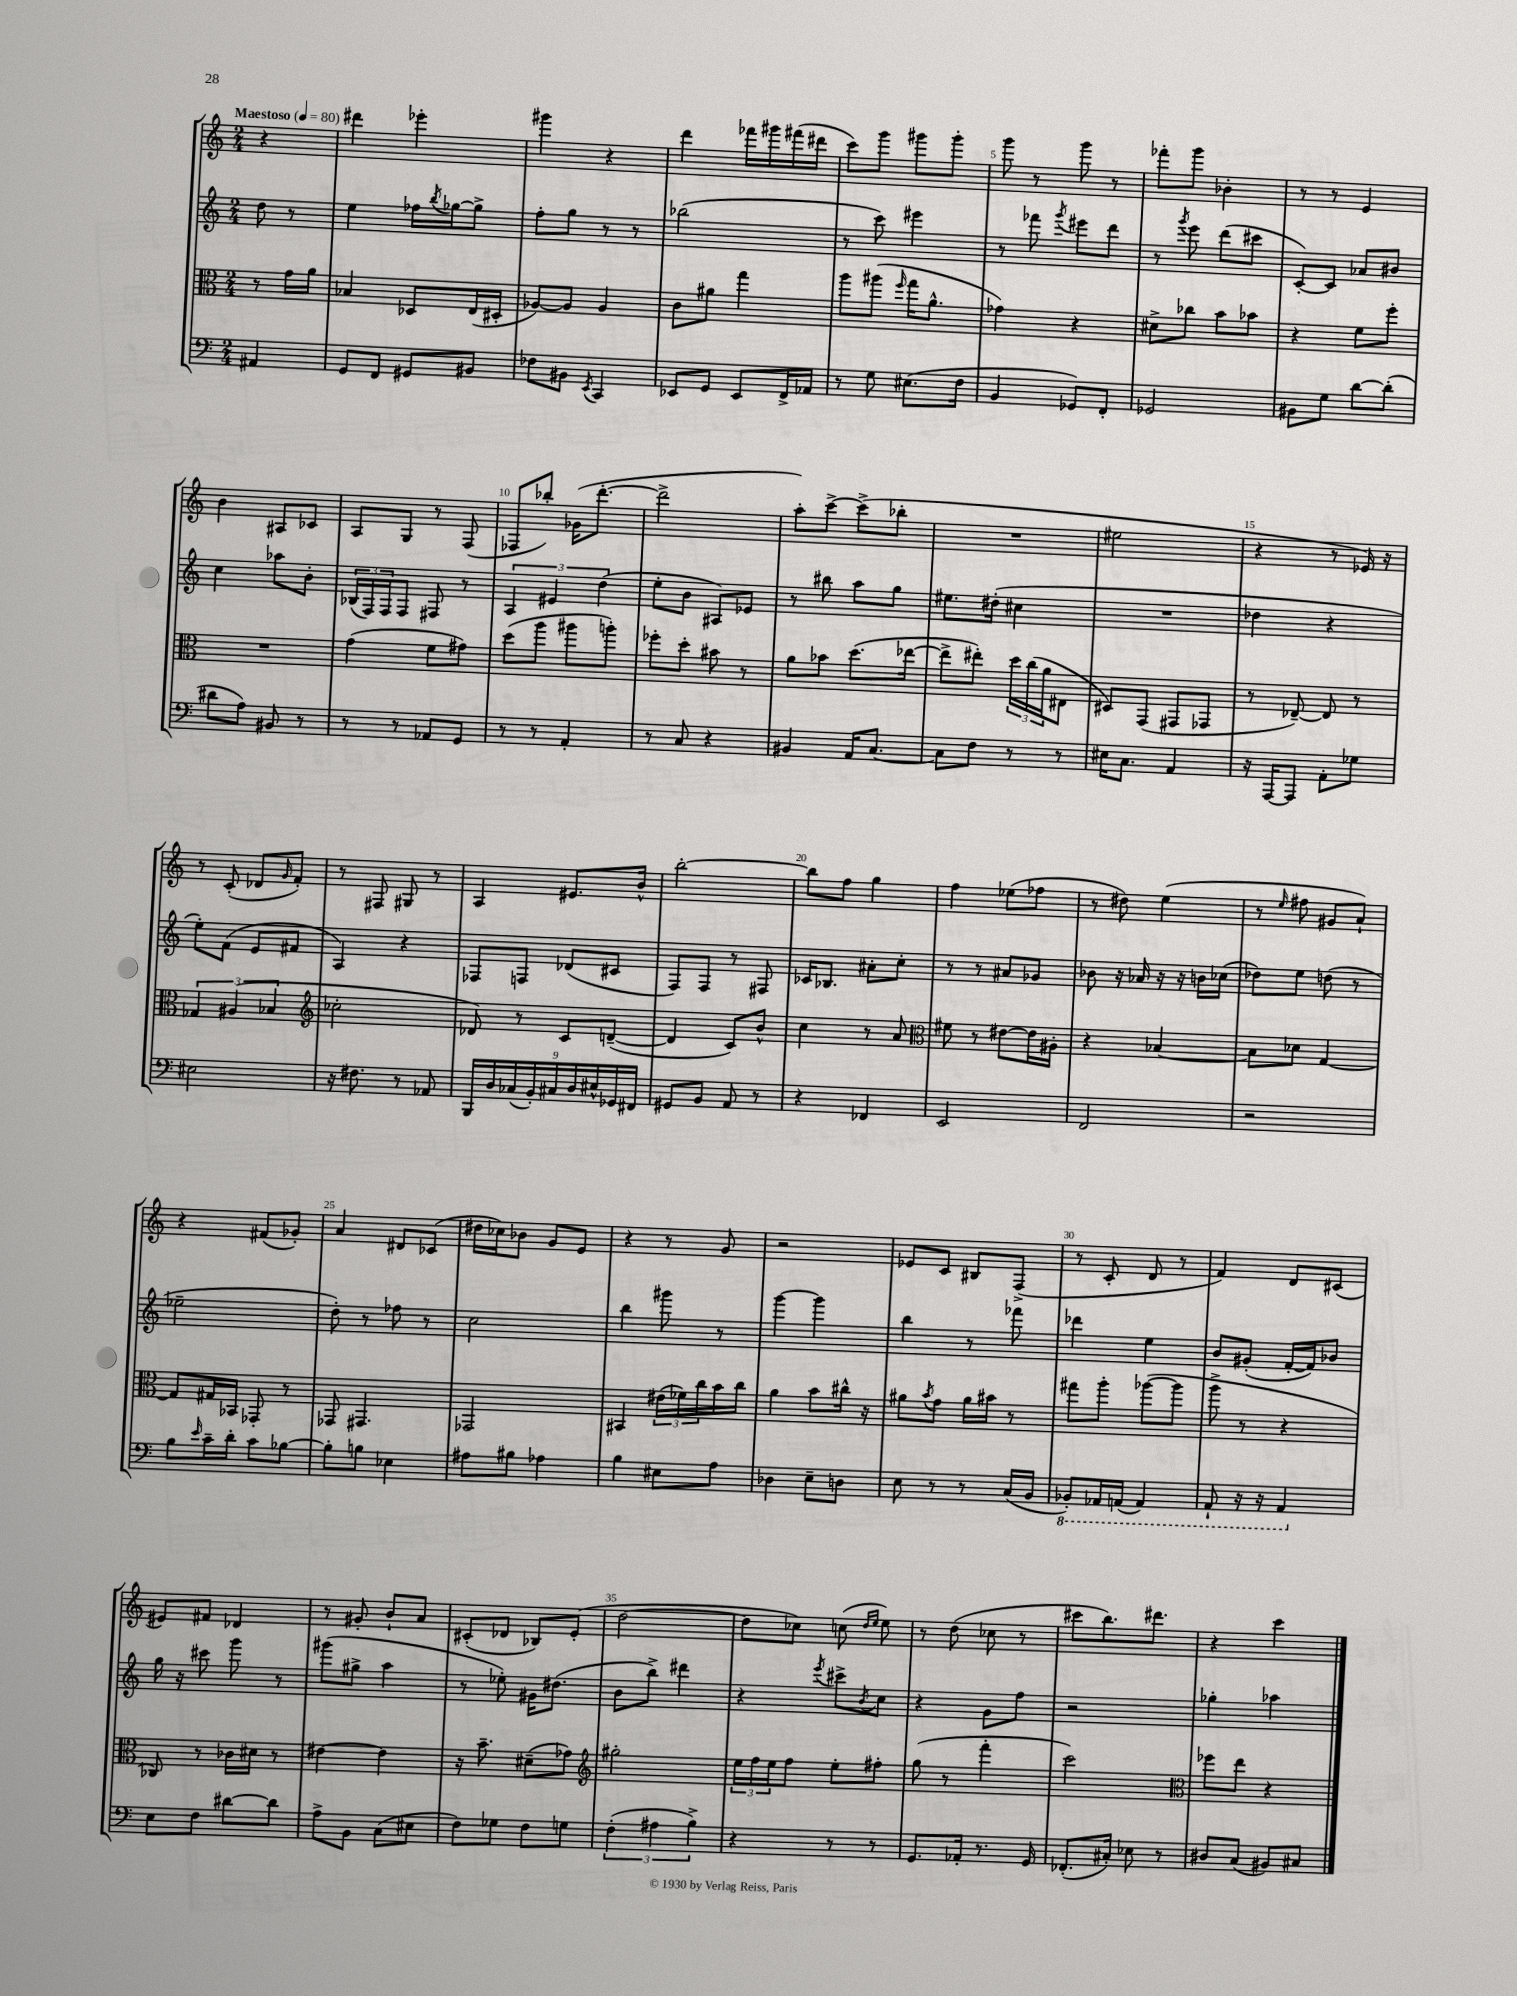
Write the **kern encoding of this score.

**kern	**kern	**kern	**kern
*part4	*part3	*part2	*part1
*staff4	*staff3	*staff2	*staff1
*clefF4	*clefC3	*clefG2	*clefG2
*k[]	*k[]	*k[]	*k[]
*M2/4	*M2/4	*M2/4	*M2/4
*MM80	*MM80	*MM80	*MM80
=	=	=	=
!	!	!	!LO:TX:a:B:t=Maestoso
4AA#X/	8r	8dd\	4r
.	16g\LL	8r	.
.	16a\JJ	.	.
=1	=1	=1	=1
8GG/L	4B-X/	4ee\	4ddd#X\
8FF/J	.	.	.
8GG#X/L	8D-X/L	16ff-X\LL	4eee-X'\
.	.	8qbb/	.
.	.	[16gg-X\J	.
8BB#X/J	(16E/L	8gg-^\J]	.
.	16D#X'/JJ	.	.
=2	=2	=2	=2
8F-X\L	[8A-X/L)	8ff'\L	4ggg#X\
8BB#X\J	8A-/J]	8gg\J	.
8qEE/	.	.	.
4CC/	4A-/	8r	4r
.	.	8r	.
=3	=3	=3	=3
8EE-X/L	8c\L	(2bb-X\	4ddd\
8GG/J	8a#X\J	.	.
8EE-/L	4gg\	.	16fff-X\LL
.	.	.	16ggg#X\
16FF^/L	.	.	(16fff#X\
16AA-X/JJ	.	.	16ddd#X\JJ
=4	=4	=4	=4
8r	8aa\L	8r	8ccc\L)
8G\	(8aa#X\J	8ccc\)	8ggg\J
.	16qqff/	.	.
(8.E#X\L	16gg\KL	4eee#X\	8ggg#X\L
.	8.a^^\J	.	.
.	.	.	8ggg#'\J
16F\Jk	.	.	.
=5	=5	=5	=5
4BB/	4g-X\)	8r	8ggg\
.	.	8fff-X\	8r
.	.	8qggg/	.
8GG-X/L)	4r	8eee#X\L	8ggg\
8FF'/J	.	8ddd\J	8r
=6	=6	=6	=6
2GG-X/	8d#X^\L	8r	8fff-X'\L
.	.	8qggg/	.
.	8cc-X\J	8eee\	8ggg\J
.	8b\L	(8ddd\L	4b-X'\
.	8b-X\J	8ccc#X\J	.
=7	=7	=7	=7
8BB#X\L	4r	[8c'/L)	8r
8G\J	.	8c/J]	8r
[8d\L	8f\L	8a-X/L	4e/
(8d'\J]	8ff'\J	8b#X/J	.
!!LO:LB:g=z
=8	=8	=8	=8
8d#X\L	2r	4cc\	4b\
8A\J)	.	.	.
8BB#X/	.	8aa-X\L	8A#X/L
8r	.	8b'\J	8c-X/J
=9	=9	=9	=9
8r	(4g\	(24B-X/LL	8A/L
.	.	24F/)	.
.	.	24F/J	.
8r	.	8F/J	8G/J
8AA-X/L	8f\L	8F#X/	8r
8GG/J	8g#X\J)	8r	(8F/
=10	=10	=10	=10
8r	(8dd\L	6A/	8F-X/L
8r	8aa\J	.	8bb-X'/J)
.	.	6e#X/	.
4AA'/	8aa#X\L	.	(16g-X\KL
.	.	.	[8.ddd'\J
.	.	(6dd\	.
.	8aan'\J)	.	.
=11	=11	=11	=11
8r	8ff-X'\L	8ee'\L	2ddd^\]
8C/	8dd'\J	8b\J	.
4r	8b#X\	8A#X/L)	.
.	8r	8e-X/J	.
=12	=12	=12	=12
4BB#X/	8a\L	8r	8aa'\L)
.	8b-X\J	8bb#X\	[8ccc^\J
16AA/KL	(8.dd\L	8aa\L	(8ccc^\L]
[8.C/J	.	.	.
.	.	8gg\J	8bb-X'\J
.	[16ee-X\Jk	.	.
=13	=13	=13	=13
8C\L]	8ee-^\L]	8.ee#X\L	2r
8F\J	8ee#X'\J)	.	.
.	.	(16dd#X'\Jk	.
8r	24dd\LL	4cc#X\	.
.	(24cc\	.	.
.	24a\J	.	.
8r	8E#X\J	.	.
=14	=14	=14	=14
16E#X\KL	8D#X/L)	2r	2ee#X\
8.C\J	.	.	.
.	(8GG/J	.	.
4AA/	8GG#X/L	.	.
.	8GG-X/J	.	.
=15	=15	=15	=15
16r	8r	4dd-X\	4r
[16AAA/KL	.	.	.
8AAA/J]	[8E-X~/)	.	.
8AA'\L	8E-/]	4r	8r
8G-X\J	8r	.	16e-X/)
.	.	.	16r
!!LO:LB:g=z
=16	=16	=16	=16
2E#X\	6G-X/	8ee'\L)	8r
.	.	(8f\J	(8c'/
.	(6A#X/	.	.
.	.	8e/L	8d-X/L
.	6B-X/	.	.
.	.	.	16qqg/
.	.	8f#X/J	8f'/J)
=17	=17	=17	=17
*	*clefG2	*	*
16r	2cc-X'\	4A/)	8r
8.F#X\	.	.	.
.	.	.	8F#X/
8r	.	4r	8G#X/
8AA-X/	.	.	8r
=18	=18	=18	=18
18BBB/LL	8d-X/)	8F-X/L	4A/
18D/	.	.	.
(18C-X/	.	.	.
.	8r	8Fn/J	.
18BB'/)	.	.	.
18C#X/	.	.	.
.	8c/L	(8d-X/L	8.e#X/L
18D/	.	.	.
18E#X^^/	.	.	.
.	([8dn~/J	8c#X/J	.
18GG-X/	.	.	.
.	.	.	16b^^/Jk
18FF#X/JJ	.	.	.
=19	=19	=19	=19
8GG#X/L	4d/]	8F/L)	[2bb'\
8BB/J	.	8F/J	.
8AA/	8c/L)	8r	.
8r	8b^^/J	8F#X/	.
=20	=20	=20	=20
4r	4cc\	16c-X/KL	8bb\L]
.	.	8.B-X/J	.
.	.	.	8ff\J
4FF-X/	8r	8a#X'\L	4gg\
.	8a/	8cc'\J	.
=21	=21	=21	=21
*	*clefC3	*	*
2EE/	8f#X\	8r	4ff\
.	8r	8r	.
.	[8e#X\L	8a#X/L	(8ee-X\L
.	16e#\L]	8g-X/J	8ff-X\J
.	16A#X'\JJ	.	.
=22	=22	=22	=22
2FF/	4r	8b-X\	8r
.	.	16r	8dd#X\)
.	.	16a-X/	.
.	[4B-X/	16r	(4ee\
.	.	16r	.
.	.	16bn\LL	.
.	.	(16cc-X\JJ	.
=23	=23	=23	=23
2r	8B-\L]	8dd-X\L)	8r
.	.	.	16qqee/
.	8d-X\J	8ee\J	8ff#X\
.	[4G/	(8ddn\	8g#X/L
.	.	8r	8a`/J)
!!LO:LB:g=z
=24	=24	=24	=24
8B\L	8G/L]	2ee-X~\	4r
16qqe/	.	.	.
16c~\L	16G#X/L	.	.
16d'\JJ	16BB-X/JJ	.	.
8c\L	8GG-X'/	.	(8f#X/L
[8B-X\J	8r	.	8g-X'/J)
=25	=25	=25	=25
8B-'\L]	8GG-X/	8dd'\)	4a/
8Bn\J	4.GG#X/	8r	.
4E-X\	.	8ff-X\	8d#X/L
.	.	8r	(8c-X/J
=26	=26	=26	=26
8A#X\L	2GG-X/	2cc\	16dd#X\LL
.	.	.	16cc-X\J)
8B#X\J	.	.	8b-X\J
4A-X\	.	.	8g/L
.	.	.	8e/J
=27	=27	=27	=27
4B\	4BB#X/	4bb\	4r
8E#X\L	(24e#X\LL	8ggg#X\	8r
.	24f-X\)	.	.
.	24cc\	.	.
8A\J	16b\	8r	8g/
.	16cc\JJ	.	.
=28	=28	=28	=28
4D-X\	4a\	[4ggg\	2r
8E~\L	8b\L	4ggg\]	.
8Dn\J	16cc#X^^\Jk	.	.
.	16r	.	.
=29	=29	=29	=29
8E\	8a#X\L	4bb\	8e-X/L
.	8qb/	.	.
8r	8g\J	.	8c/J
8r	16a#\LL	8r	8B#X/L
.	16b#X\JJ	.	.
(16C/LL	8r	8fff-X\	(8F^/J
16BB/JJ	.	.	.
=30	=30	=30	=30
*8ba	*	*	*
8BBB-X'/L)	8gg#X\L	4ddd-X\	8r
16AAA-X/L	8aa'\J	.	8c'/
(16AAAn/JJ	.	.	.
4AAA/)	([8aa-X\L	4ee\	8d/
.	8aa-\J]	.	8r
=31	=31	=31	=31
8AAA`/	8aa^\	8b/L	4f/)
16r	8r	(8g#X'/J	.
16r	.	.	.
4AAA/	4r	[16f'/LL	8d/L
.	.	16f/J])	.
.	.	8b-X/J	(8c#X/J
!!LO:LB:g=z
=32	=32	=32	=32
*X8ba	*	*	*
8E\L	8C-X/)	16gg\	8e#X/L)
.	.	16r	.
8F\J	8r	8ccc#X\	8f#X/J
[8d#X\L	16c-X\LL	8ggg\	4d-X/
.	16d#X\JJ	.	.
8d#\J]	8r	8r	.
=33	=33	=33	=33
8A^\L	[4e#X\	(8ggg#X\L	8r
8BB\J	.	8gg#X^\J	8g#X'/
(8C\L	4e#\]	4aa\	8b`/L
8E#X\J	.	.	8a/J
=34	=34	=34	=34
8F\L)	16r	8r	(8c#X'/L
.	8.b~\	.	.
8G-X\J	.	8ee-X'\)	8d-X/J
8F\L	(8d#X~\L	16g#X\KL	8B-X/L)
.	.	(8.dd#X\J	.
8Gn\J	8g-X\J)	.	(8e'/J
=35	=35	=35	=35
*	*clefG2	*	*
(6F'\	2gg#X'\	8b\L	[2dd\
.	.	8bb^\J)	.
6A#X\	.	.	.
.	.	4ddd#X\	.
6B^\)	.	.	.
=36	=36	=36	=36
4r	24ee\LL	4r	8dd\L]
.	24ff\	.	.
.	24ee\J	.	.
.	8ff\J	.	8cc-X\J)
.	.	8qeee/	.
8r	8ee'\L	8ccc#X^\L	(8ccn\
.	.	.	16qqdd/LL
.	.	8qb/	16qqee/JJ
8r	8ff#X'\J	8cc\J	8ee\)
=37	=37	=37	=37
8.GG/L	(8gg\	4r	8r
.	8r	.	(8dd\
16AA-X'/Jk	.	.	.
8.r	4fff'\	8g\L	8cc-X\
.	.	8ff\J	8r
16GG/	.	.	.
=38	=38	=38	=38
(8.FF-X'/L	2ccc\)	2r	8ccc#X\L
.	.	.	8.bb\)
16C#X'/Jk)	.	.	.
8E-X\	.	.	.
.	.	.	8.ddd#X\J
8r	.	.	.
=39	=39	=39	=39
*	*clefC3	*	*
8D#X/L	8ff-X\L	4gg-X'\	4r
(8C/J	8ee\J	.	.
8BB#X/L)	4r	4aa-X\	4ccc\
8C#X/J	.	.	.
==	==	==	==
*-	*-	*-	*-
